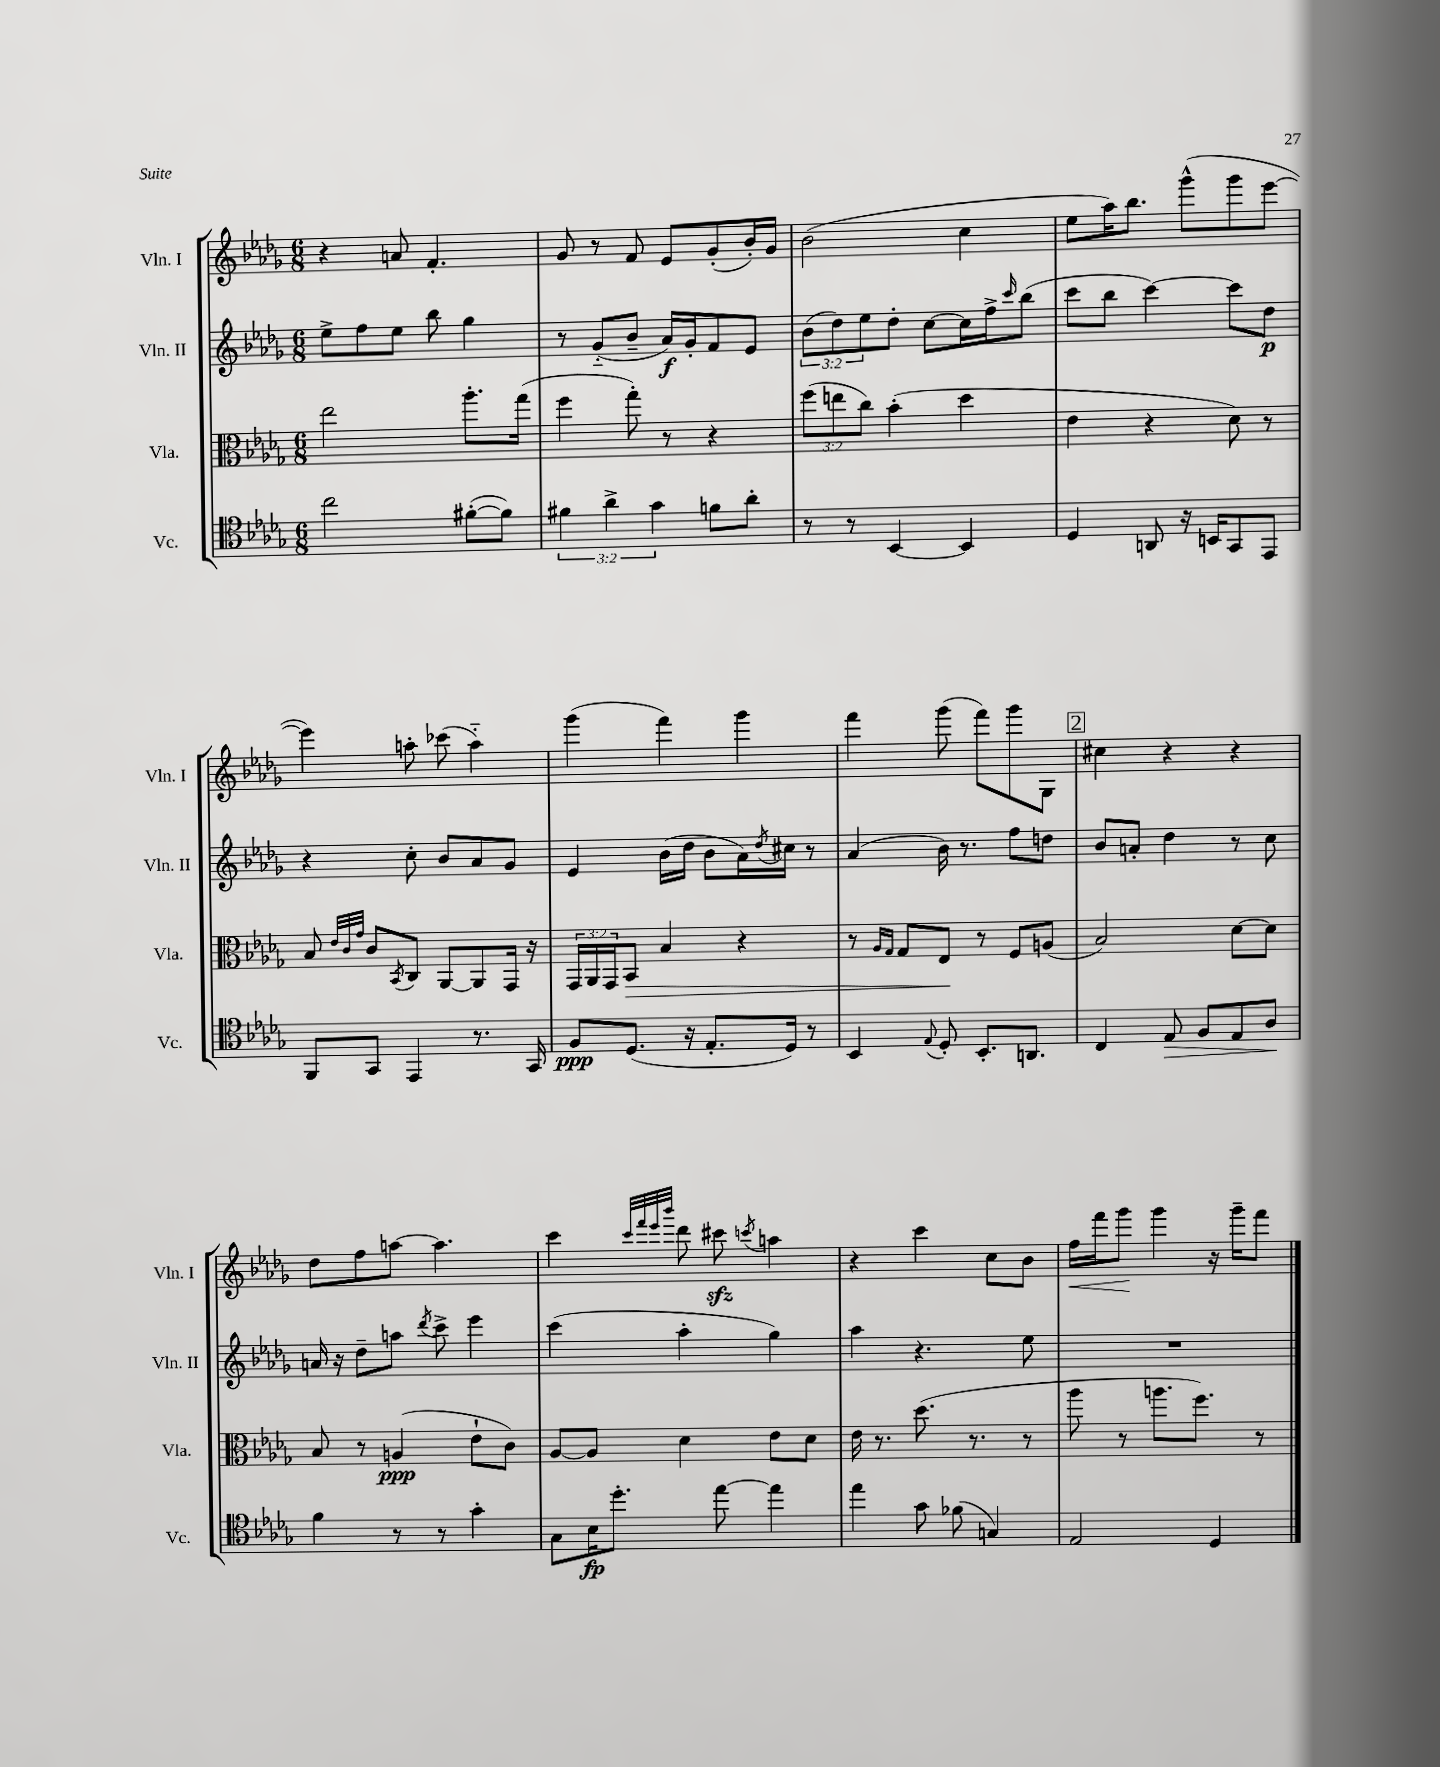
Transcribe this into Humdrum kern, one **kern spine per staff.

**kern	**dynam	**kern	**dynam	**kern	**dynam	**kern	**dynam
*part4	*part4	*part3	*part3	*part2	*part2	*part1	*part1
*staff4	*staff4	*staff3	*staff3	*staff2	*staff2	*staff1	*staff1
*I"Vc.	*	*I"Vla.	*	*I"Vln. II	*	*I"Vln. I	*
*I'Vc.	*	*I'Vla.	*	*I'Vln. II	*	*I'Vln. I	*
*clefC4	*	*clefC3	*	*clefG2	*	*clefG2	*
*k[b-e-a-d-g-]	*	*k[b-e-a-d-g-]	*	*k[b-e-a-d-g-]	*	*k[b-e-a-d-g-]	*
*M6/8	*	*M6/8	*	*M6/8	*	*M6/8	*
=6	=6	=6	=6	=6	=6	=6	=6
2cc\	.	2ee-\	.	8ee-^\L	.	4r	.
.	.	.	.	8ff\	.	.	.
.	.	.	.	8ee-\J	.	8an/	.
.	.	.	.	8bb-\	.	4.f'/	.
([8f#X'\L	.	8.aa-'\L	.	4gg-\	.	.	.
8f#\J])	.	.	.	.	.	.	.
.	.	(16gg-\Jk	.	.	.	.	.
=7	=7	=7	=7	=7	=7	=7	=7
6f#X\	.	4ff\	.	8r	.	8g-/	.
.	.	.	.	(8g-/L	.	8r	.
6a-^\	.	.	.	.	.	.	.
.	.	8gg-'\)	.	8b-~/J	.	8f/	.
6g-\	.	.	.	.	.	.	.
.	.	8r	.	16a-/LL)	f	8e-/L	.
.	.	.	.	16g-'/J	.	.	.
8fn\L	.	4r	.	8f/	.	(8g-'/	.
8a-'\J	.	.	.	8e-/J	.	16b-'/L)	.
.	.	.	.	.	.	16g-/JJ	.
=8	=8	=8	=8	=8	=8	=8	=8
8r	.	(12ff\L	.	(12b-\L	.	(2b-\	.
.	.	12een\	.	12dd-\)	.	.	.
8r	.	.	.	.	.	.	.
.	.	12cc\J)	.	12ee-\	.	.	.
[4BB-/	.	(4b-'\	.	8dd-'\J	.	.	.
.	.	.	.	[8cc\L	.	.	.
4BB-/]	.	4dd-\	.	16cc\L]	.	4cc\	.
.	.	.	.	16ff^\J	.	.	.
.	.	.	.	16qqccc/	.	.	.
.	.	.	.	(8bb-\J	.	.	.
=9	=9	=9	=9	=9	=9	=9	=9
4D-/	.	4e-\	.	8ccc\L	.	8ee-\L	.
.	.	.	.	8bb-\J	.	16aa-\K)	.
.	.	.	.	.	.	8.bb-\J	.
8AAn/	.	4r	.	[4ccc\)	.	.	.
16r	.	.	.	.	.	(8ggg-^^\L	.
16BBn/KL	.	.	.	.	.	.	.
8GG-/	.	8d-\)	.	8ccc\L]	.	8ggg-\	.
8EE-/J	.	8r	.	8dd-\J	p	[8eee-\J	.
!!LO:LB:g=z
=10	=10	=10	=10	=10	=10	=10	=10
8FF/L	.	8B-/	.	4r	.	4eee-\])	.
.	.	32qqe-/LLL	.	.	.	.	.
.	.	32qqc/	.	.	.	.	.
.	.	32qqg-/JJJ	.	.	.	.	.
8GG-/J	.	8c/L	.	.	.	.	.
.	.	8qBB-/	.	.	.	.	.
4EE-/	.	8C/J	.	8cc'\	.	8aan'\	.
.	.	[8AA-/L	.	8b-/L	.	(8ccc-X\	.
8.r	.	8AA-/]	.	8a-/	.	4aa\)	.
.	.	16GG-/Jk	.	8g-/J	.	.	.
16GG-/	.	16r	.	.	.	.	.
=11	=11	=11	=11	=11	=11	=11	=11
8F/L	ppp	24GG-/LL	.	4e-/	.	(4ggg-\	.
.	.	24AA-/	.	.	.	.	.
.	.	24GG-/J	.	.	.	.	.
!	!	!	!LO:HP:b	!	!	!	!
(8.D-/J	.	8BB-/J	>	.	.	.	.
.	.	4B-/	.	(16b-\LL	.	4fff\)	.
16r	.	.	.	16dd-\JJ	.	.	.
8.E-'/L	.	.	.	8b-\L	.	.	.
.	.	4r	.	16a-\L)	.	4ggg-\	.
.	.	.	.	8qdd-/	.	.	.
16D-/Jk)	.	.	.	16cc#X\JJ	.	.	.
8r	.	.	.	8r	.	.	.
=12	=12	=12	=12	=12	=12	=12	=12
4BB-/	.	8r	.	(4a-/	.	4fff\	.
.	.	16qqA-/LL	.	.	.	.	.
.	.	16qqG-/JJ	.	.	.	.	.
.	.	8G-/L	.	.	.	.	.
8qqE-/	.	.	.	.	.	.	.
8D-'/	.	8E-/J	.	16b-\)	.	(8ggg-\	.
.	.	.	.	8.r	.	.	.
8.BB-'/L	.	8r	]	.	.	8fff\L)	.
.	.	8F/L	.	8ff\L	.	8ggg-\	.
8.AAn/J	.	.	.	.	.	.	.
.	.	(8An/J	.	8ddn\J	.	8G-\J	.
!!LO:REH:place=s1:t=2
=13	=13	=13	=13	=13	=13	=13	=13
4C/	.	2B-/)	.	8b-/L	.	4cc#X\	.
.	.	.	.	8an'/J	.	.	.
!	!LO:HP:b	!	!	!	!	!	!
8E-/	>	.	.	4dd-\	.	4r	.
8F/L	.	.	.	.	.	.	.
8E-/	.	[8d-\L	.	8r	.	4r	.
8A-/J	.	8d-\J]	.	8cc\	.	.	.
.	]	.	.	.	.	.	.
!!LO:LB:g=z
=14	=14	=14	=14	=14	=14	=14	=14
4f\	.	8B-/	.	16an/	.	8dd-\L	.
.	.	.	.	16r	.	.	.
.	.	8r	.	8dd-~\L	.	8ff\	.
8r	.	(4An/	ppp	8aan\J	.	[8aan\J	.
.	.	.	.	8qddd-/	.	.	.
8r	.	.	.	8ccc^\	.	4.aa\]	.
4g-'\	.	8e-`\L	.	4eee-\	.	.	.
.	.	8c\J)	.	.	.	.	.
=15	=15	=15	=15	=15	=15	=15	=15
8G-\L	.	[8A-/L	.	(4ccc\	.	4ccc\	.
16B-\K	fp	8A-/J]	.	.	.	.	.
8.dd-'\J	.	.	.	.	.	.	.
.	.	.	.	.	.	32qqccc/LLL	.
.	.	.	.	.	.	32qqfff/	.
.	.	.	.	.	.	32qqeee-/	.
.	.	.	.	.	.	32qqbbb-/JJJ	.
.	.	4d-\	.	4aa-'\	.	8ddd-\	.
[8ee-\	.	.	.	.	.	8ccc#Xzz\	.
.	.	.	.	.	.	8qcccn/	.
4ee-\]	.	8e-\L	.	4gg-\)	.	4aan\	.
.	.	8d-\J	.	.	.	.	.
=16	=16	=16	=16	=16	=16	=16	=16
4ee-\	.	16e-\	.	4aa-\	.	4r	.
.	.	8.r	.	.	.	.	.
8g-\	.	(8.dd-\	.	4.r	.	4ccc\	.
(8f-X\	.	.	.	.	.	.	.
.	.	8.r	.	.	.	.	.
4Gn/)	.	.	.	.	.	8cc\L	.
.	.	8r	.	8ee-\	.	8b-\J	.
=17	=17	=17	=17	=17	=17	=17	=17
!	!	!	!	!	!	!	!LO:HP:b
2E-/	.	8aa-\	.	2.r	.	16ff\LL	<
.	.	.	.	.	.	16fff\J	.
.	.	8r	.	.	.	8ggg-\J	.
.	.	8.aan\L	.	.	.	4ggg-\	[
.	.	8.ff\J)	.	.	.	.	.
4D-/	.	.	.	.	.	16r	.
.	.	.	.	.	.	16ggg-~\KL	.
.	.	8r	.	.	.	8fff\J	.
==	==	==	==	==	==	==	==
*-	*-	*-	*-	*-	*-	*-	*-
